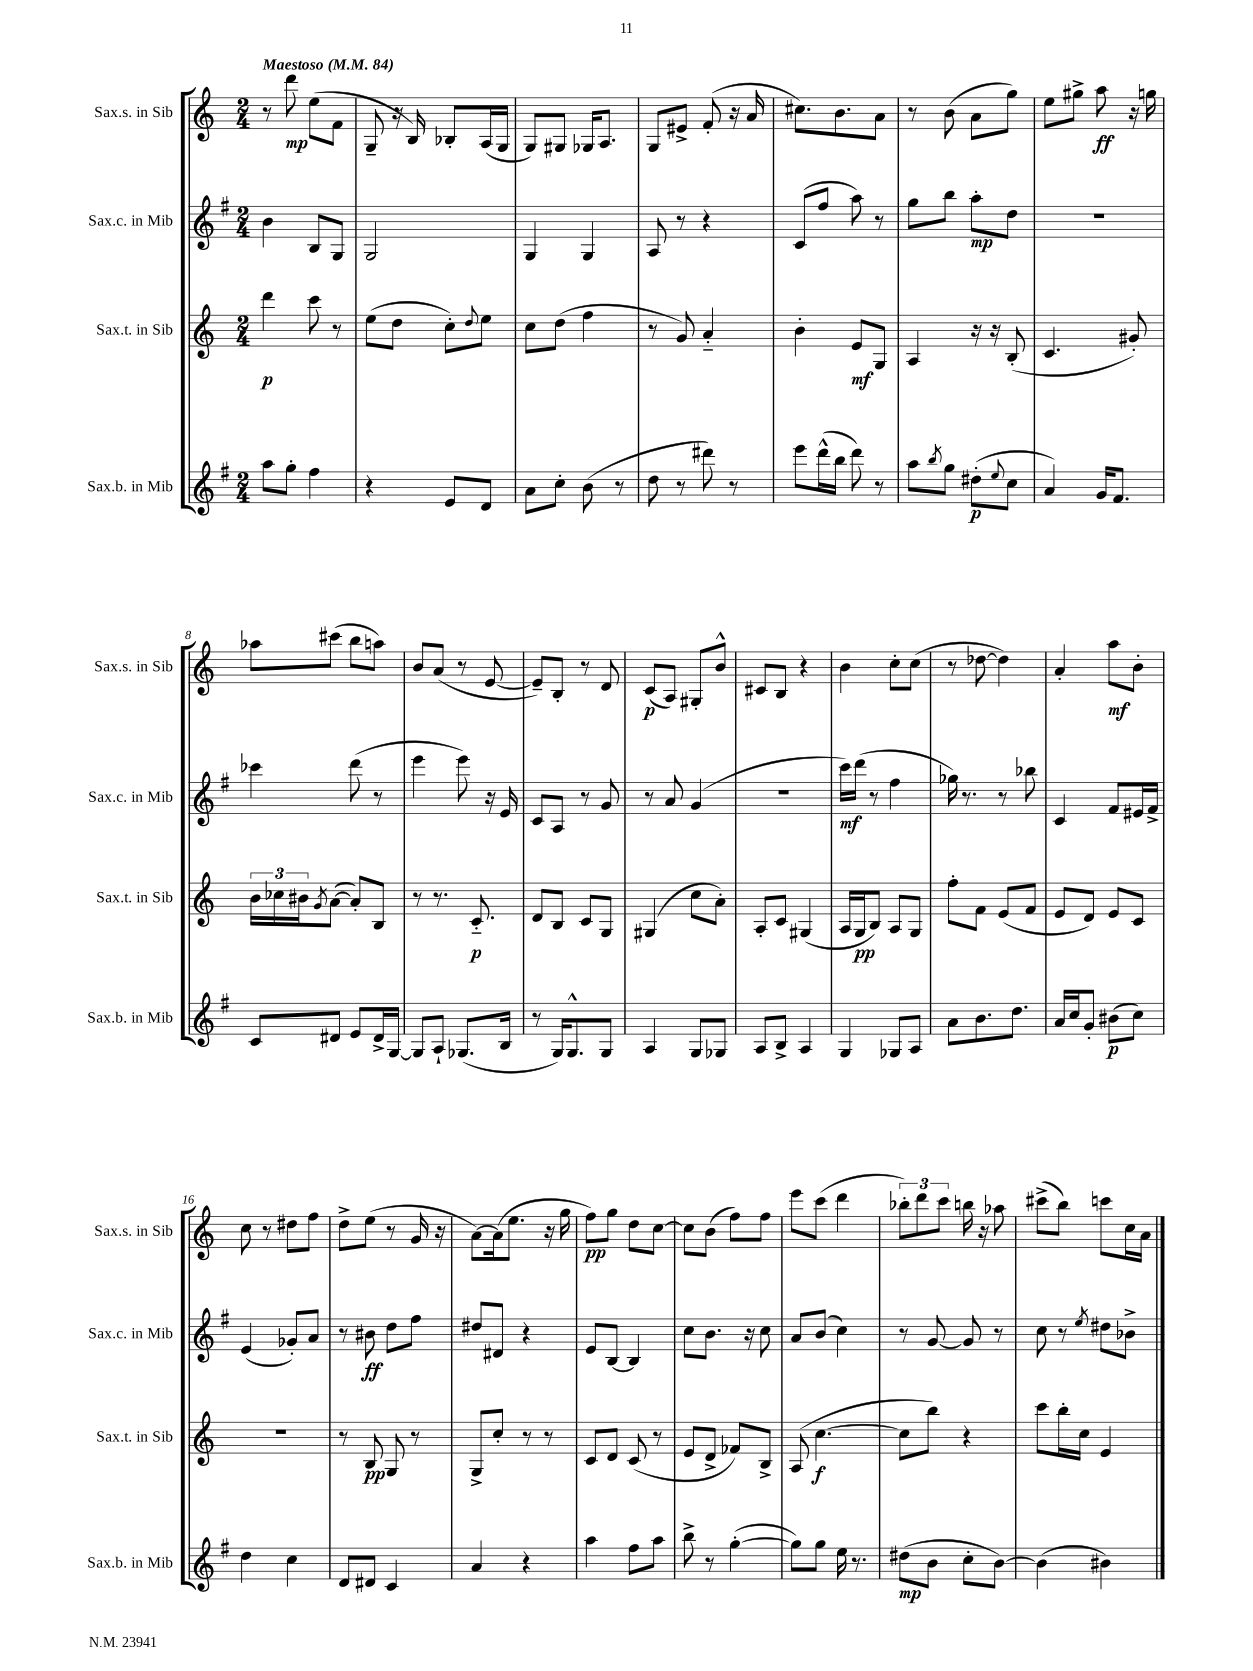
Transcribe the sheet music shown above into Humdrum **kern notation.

**kern	**kern	**kern	**kern
*staff4	*staff3	*staff2	*staff1
*clefG2	*clefG2	*clefG2	*clefG2
*k[f#]	*k[]	*k[f#]	*k[]
*M2/4	*M2/4	*M2/4	*M2/4
*MM84	*MM84	*MM84	*MM84
8aa	4ddd	4b	8r
8gg'	.	.	8ddd
4ff#	8ccc	8B	(8ee
.	8r	8G	8f
=	=	=	=
4r	(8ee	2G	8G~
.	8dd	.	16r
.	.	.	16B)
8e	8cc')	.	8B-'
.	8qqdd	.	.
8d	8ee	.	(16A
.	.	.	16G
=	=	=	=
8a	8cc	4G	8G)
8cc'	(8dd	.	8G#
(8b	4ff	4G	16G-
.	.	.	8.A
8r	.	.	.
=	=	=	=
8dd	8r	8A	8G
8r	8g)	8r	8e#^
8ddd#)	4a'~	4r	(8f'
8r	.	.	16r
.	.	.	16a
=	=	=	=
8eee	4b'	(8c	8.cc#)
(16ddd^^	.	8ff#	.
16bb	.	.	8.b
8ddd)	8e	8aa)	.
8r	8G	8r	8a
=	=	=	=
8aa	4A	8gg	8r
8qbb	.	.	.
8gg	.	8bb	(8b
(8dd#'	16r	8aa'	8a
.	16r	.	.
8qqee	.	.	.
8cc	(8B'	8dd	8gg)
=	=	=	=
4a)	4.c	2r	8ee
.	.	.	8gg#^
16g	.	.	8aa
8.f#	.	.	.
.	8g#')	.	16r
.	.	.	16gg
=	=	=	=
8c	24b	4ccc-	8aa-
.	24cc-	.	.
.	24b#	.	.
.	8qg	.	.
8d#	([8a	.	(8ccc#
8e	8a'])	(8ddd	8bb
16d#^	8B	8r	8aa)
[16G	.	.	.
=	=	=	=
8G]	8r	4eee	8b
8A`	8.r	.	(8a
(8.G-	.	8eee)	8r
.	8.c'~	.	.
.	.	16r	[8e
16B	.	16e	.
=	=	=	=
8r	8d	8c	8e~])
16G)	8B	8A	8B'
8.G^^	.	.	.
.	8c	8r	8r
8G	8G	8g	8d
=	=	=	=
4A	(4G#	8r	(8c
.	.	8a	8A)
8G	8cc	(4g	8G#'
8G-	8a')	.	8b^^
=	=	=	=
8A	8A'	2r	8c#
8B^	8c	.	8B
4A	(4G#	.	4r
=	=	=	=
4G	16A	16ccc)	4b
.	16G	(16ddd	.
.	8B)	8r	.
8G-	8A	4ff#	8cc'
8A	8G	.	(8cc
=	=	=	=
8a	8ff'	16gg-)	8r
.	.	8.r	.
8.b	8f	.	[8dd-
.	(8e	8r	4dd-])
8.dd	.	.	.
.	8f	8bb-	.
=	=	=	=
16a	8e	4c	4a'
16cc	.	.	.
8g'	8d)	.	.
(8b#	8e	8f#	8aa
8cc)	8c	16e#	8b'
.	.	16f#^	.
=	=	=	=
4dd	2r	(4e	8cc
.	.	.	8r
4cc	.	8g-')	8dd#
.	.	8a	8ff
=	=	=	=
8d	8r	8r	8dd^
8d#	8B	8b#	(8ee
4c	8G	8dd	8r
.	8r	8ff#	16g
.	.	.	16r
=	=	=	=
4a	8G^	8dd#	[8a)
.	8cc'	8d#	(16a]
.	.	.	8.ee
4r	8r	4r	.
.	8r	.	16r
.	.	.	16gg
=	=	=	=
4aa	8c	8e	8ff)
.	8d	[8B	8gg
8ff#	(8c	4B]	8dd
8aa	8r	.	[8cc
=	=	=	=
8bb^	8e	8cc	8cc]
8r	8d^	8.b	(8b
([4gg'	8f-)	.	8ff)
.	.	16r	.
.	8B^	8cc	8ff
=	=	=	=
8gg])	(8A	8a	8eee
8gg	[4.cc	(8b	(8ccc
16ee	.	4cc)	4ddd
8.r	.	.	.
=	=	=	=
(8dd#	8cc]	8r	12bb-')
.	.	.	12ddd
8b	8bb)	[8g	.
.	.	.	12ccc
8cc'	4r	8g]	16bb
.	.	.	16r
[8b)	.	8r	8aa-
=	=	=	=
(4b]	8ccc	8cc	(8ccc#^
.	16bb'	8r	8bb)
.	16cc	.	.
.	.	8qee	.
4b#)	4e	8dd#	8ccc
.	.	8b-^	16cc
.	.	.	16a
==	==	==	==
*-	*-	*-	*-
